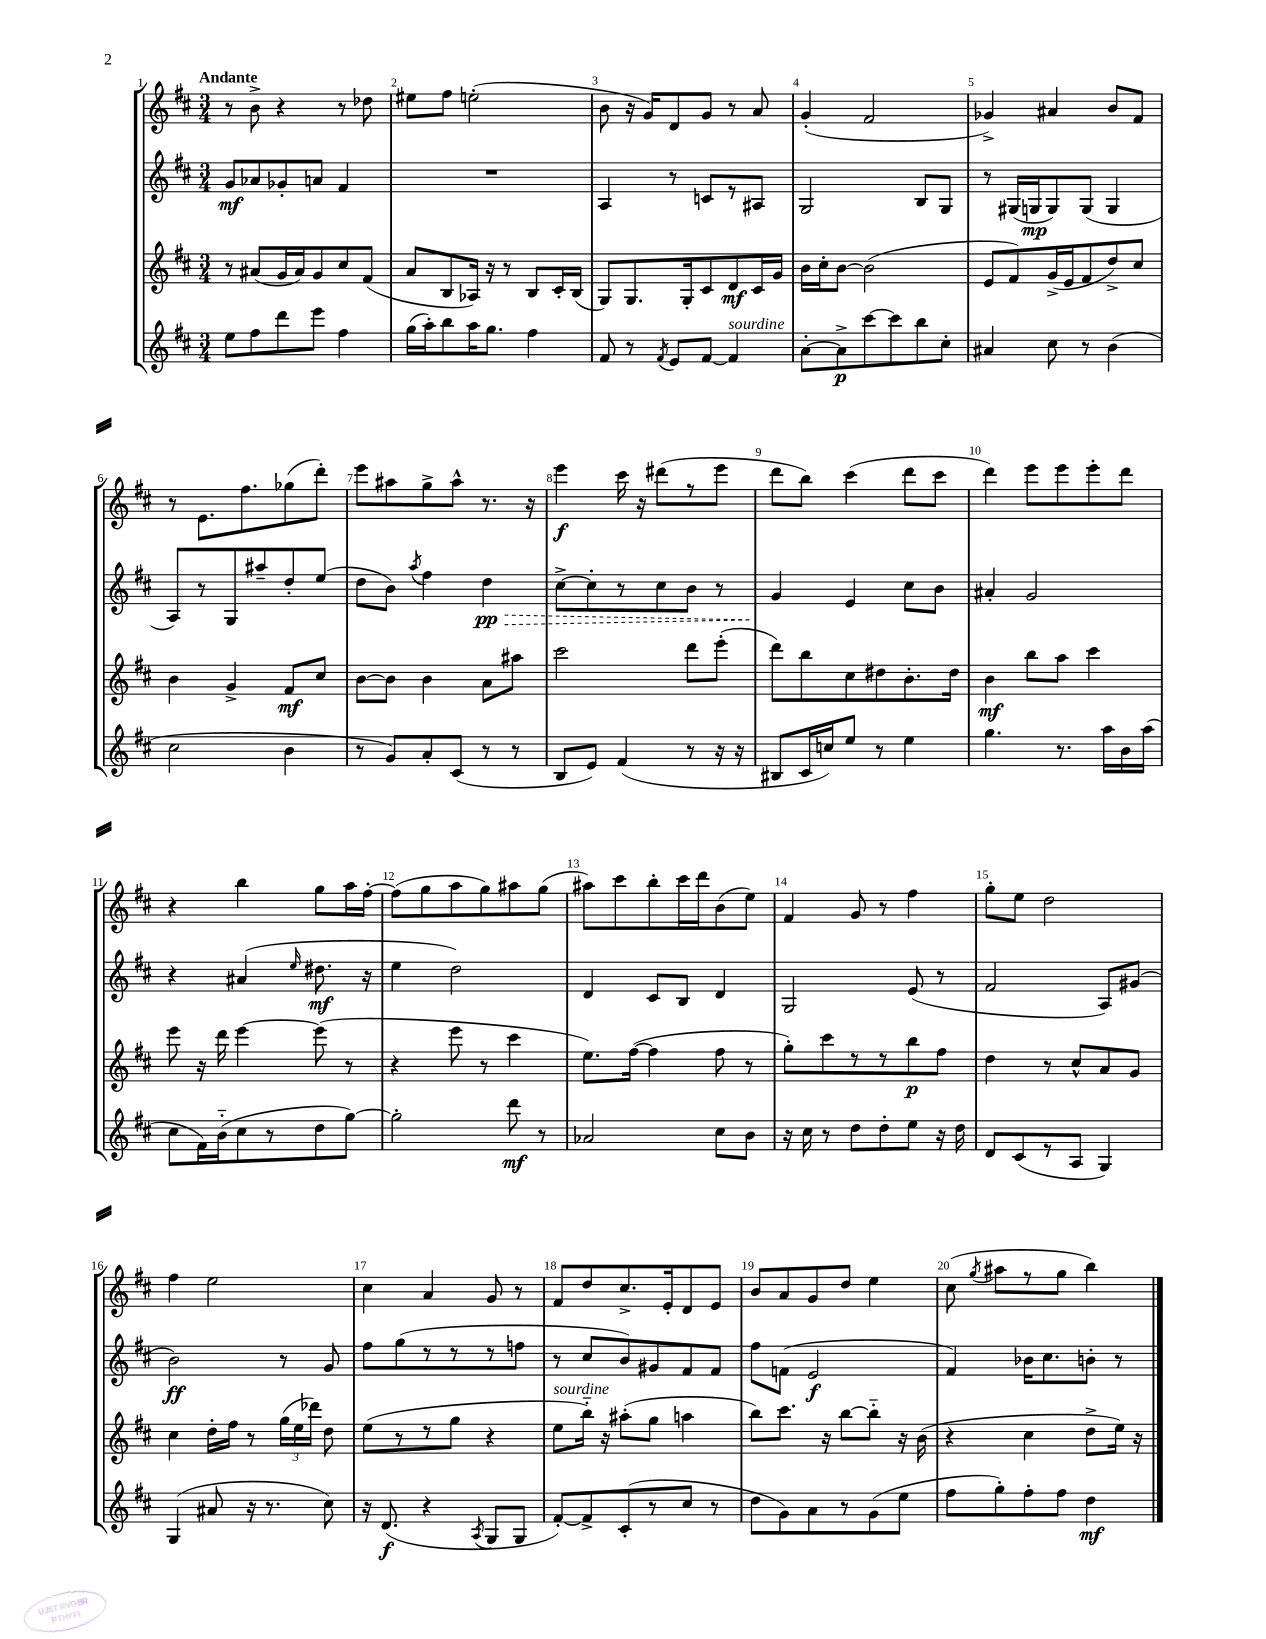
<<
\new StaffGroup <<
\new Staff = "s0" {
    \clef treble \key d \major \numericTimeSignature \time 3/4 \tempo "Andante"
    \autoBeamOff r8 b'8-> r4 r8 des''8 |
    eis''8[ fis''8] e''2-.( |
    b'8 r16 g'16[) d'8 g'8] r8 a'8 |
    g'4-.( fis'2 |
    ges'4->) ais'4 b'8[ fis'8] |
    r8 e'8.[ fis''8. ges''8( d'''8]-.) |
    e'''8[ ais''8 g''8-> ais''8]-^ r8. r16 |
    e'''4\f cis'''16 r16 dis'''8[( r8 e'''8] |
    d'''8[ b''8]) cis'''4( d'''8[ cis'''8] |
    d'''4) e'''8[ e'''8 e'''8-. d'''8] |
    r4 b''4 g''8[ a''16 fis''16]~-. |
    fis''8[( g''8 a''8 g''8) ais''8 g''8]( |
    ais''8[) cis'''8 b''8-. cis'''16 d'''16 b'8( e''8]) |
    fis'4 g'8 r8 fis''4 |
    g''8[-. e''8] d''2 |
    fis''4 e''2 |
    cis''4 a'4 g'8 r8 |
    fis'8[ d''8 cis''8.-> e'16-. d'8 e'8] |
    b'8[ a'8 g'8 d''8] e''4 |
    cis''8( \acciaccatura { g''8 } ais''8[ r8 g''8] b''4) \bar "|." |
}
\new Staff = "s1" {
    \clef treble \key d \major \numericTimeSignature \time 3/4
    \autoBeamOff g'8[\mf aes'8 ges'8-. a'8] fis'4 |
    R2. |
    a4 r8 c'8[ r8 ais8] |
    g2 b8[ g8] |
    r8 gis16[( g16\mp g8) g8]( g4 |
    a8[) r8 g8 ais''8-- d''8-. e''8]( |
    d''8[ b'8]) \acciaccatura { a''8 } fis''4 \once \override Hairpin.style = #'dashed-line d''4\pp\> |
    cis''8[~-> cis''8-. r8 cis''8 b'8] r8 |
    g'4\! e'4 cis''8[ b'8] |
    ais'4-. g'2 |
    r4 ais'4( \grace { e''16 } dis''8.\mf r16 |
    e''4 d''2) |
    d'4 cis'8[ b8] d'4 |
    g2 e'8( r8 |
    fis'2 a8[) gis'8]( |
    b'2\ff) r8 g'8 |
    fis''8[ g''8( r8 r8 r8 f''8] |
    r8 cis''8[ b'8) gis'8 fis'8 fis'8] |
    fis''8[ f'8]( e'2\f |
    fis'4) bes'16[ cis''8. b'8]-. r8 \bar "|." |
}
\new Staff = "s2" {
    \clef treble \key d \major \numericTimeSignature \time 3/4
    \autoBeamOff r8 ais'8[( g'16 ais'16) g'8 cis''8 fis'8]( |
    a'8[ b8 aes16]) r16 r8 b8[ cis'16-. b16]( |
    g8[) g8. g16-. cis'8 d'8\mf cis'16 g'16] |
    b'16[ cis''16-. b'8]~ b'2( |
    e'8[ fis'8) g'16->( e'16 fis'8 d''8->) cis''8] |
    b'4 g'4-> fis'8[\mf cis''8] |
    b'8[~ b'8] b'4 a'8[ ais''8] |
    cis'''2 d'''8[ e'''8]-.( |
    d'''8[) b''8 cis''8 dis''8 b'8.-. dis''16] |
    b'4\mf b''8[ a''8] cis'''4 |
    e'''8 r16 d'''16 e'''4~ e'''8( r8 |
    r4 e'''8 r8 cis'''4 |
    e''8.[) fis''16]~( fis''4 fis''8 r8 |
    g''8[-.) cis'''8 r8 r8 b''8\p fis''8] |
    d''4 r8 cis''8[-^ a'8 g'8] |
    cis''4 d''16[-. fis''16] r8 \tuplet 3/2 { g''16[( e''16 des'''16]) } d''8 |
    e''8[( r8 r8 g''8] r4 |
    e''8[^\markup { \italic "sourdine" } b''16]-_) r16 ais''8[-.( g''8] a''4 |
    b''8[) cis'''8.] r16 b''8[~ b''8]-_ r16 b'16( |
    r4 cis''4 d''8[-> e''16]) r16 \bar "|." |
}
\new Staff = "s3" {
    \clef treble \key d \major \numericTimeSignature \time 3/4
    \autoBeamOff e''8[ fis''8 d'''8 e'''8] fis''4 |
    g''16[( a''16-.) b''8 a''16 g''8.] fis''4 |
    fis'8 r8 \acciaccatura { fis'8 } e'8[ fis'8]~ fis'4^\markup { \italic "sourdine" } |
    a'8[~-. a'8->\p cis'''8~ cis'''8 b''8 cis''8]-. |
    ais'4 cis''8 r8 b'4( |
    cis''2 b'4 |
    r8 g'8[) a'8-. cis'8]( r8 r8 |
    b8[ e'8]) fis'4( r8 r16 r16 |
    bis8[ cis'16 c''16) e''8] r8 e''4 |
    g''4. r8. a''16[ b'16 a''16]( |
    cis''8[ fis'16) b'16-_( cis''8 r8 d''8 g''8]~) |
    g''2-. d'''8\mf r8 |
    aes'2 cis''8[ b'8] |
    r16 cis''16 r8 d''8[ d''8-. e''8] r16 d''16 |
    d'8[ cis'8( r8 a8] g4) |
    g4( ais'8 r16 r8. cis''8) |
    r16 d'8.\f( r4 \acciaccatura { a8 } g8[ g8] |
    fis'8[~-.) fis'8-> cis'8-.( r8 cis''8] r8 |
    d''8[ g'8) a'8 r8 g'8( e''8] |
    fis''8[ g''8-.) fis''8-. fis''8] d''4\mf \bar "|." |
}
>>
>>
\layout { \context { \Score \override BarNumber.break-visibility = ##(#f #t #t) barNumberVisibility = #all-bar-numbers-visible } }
